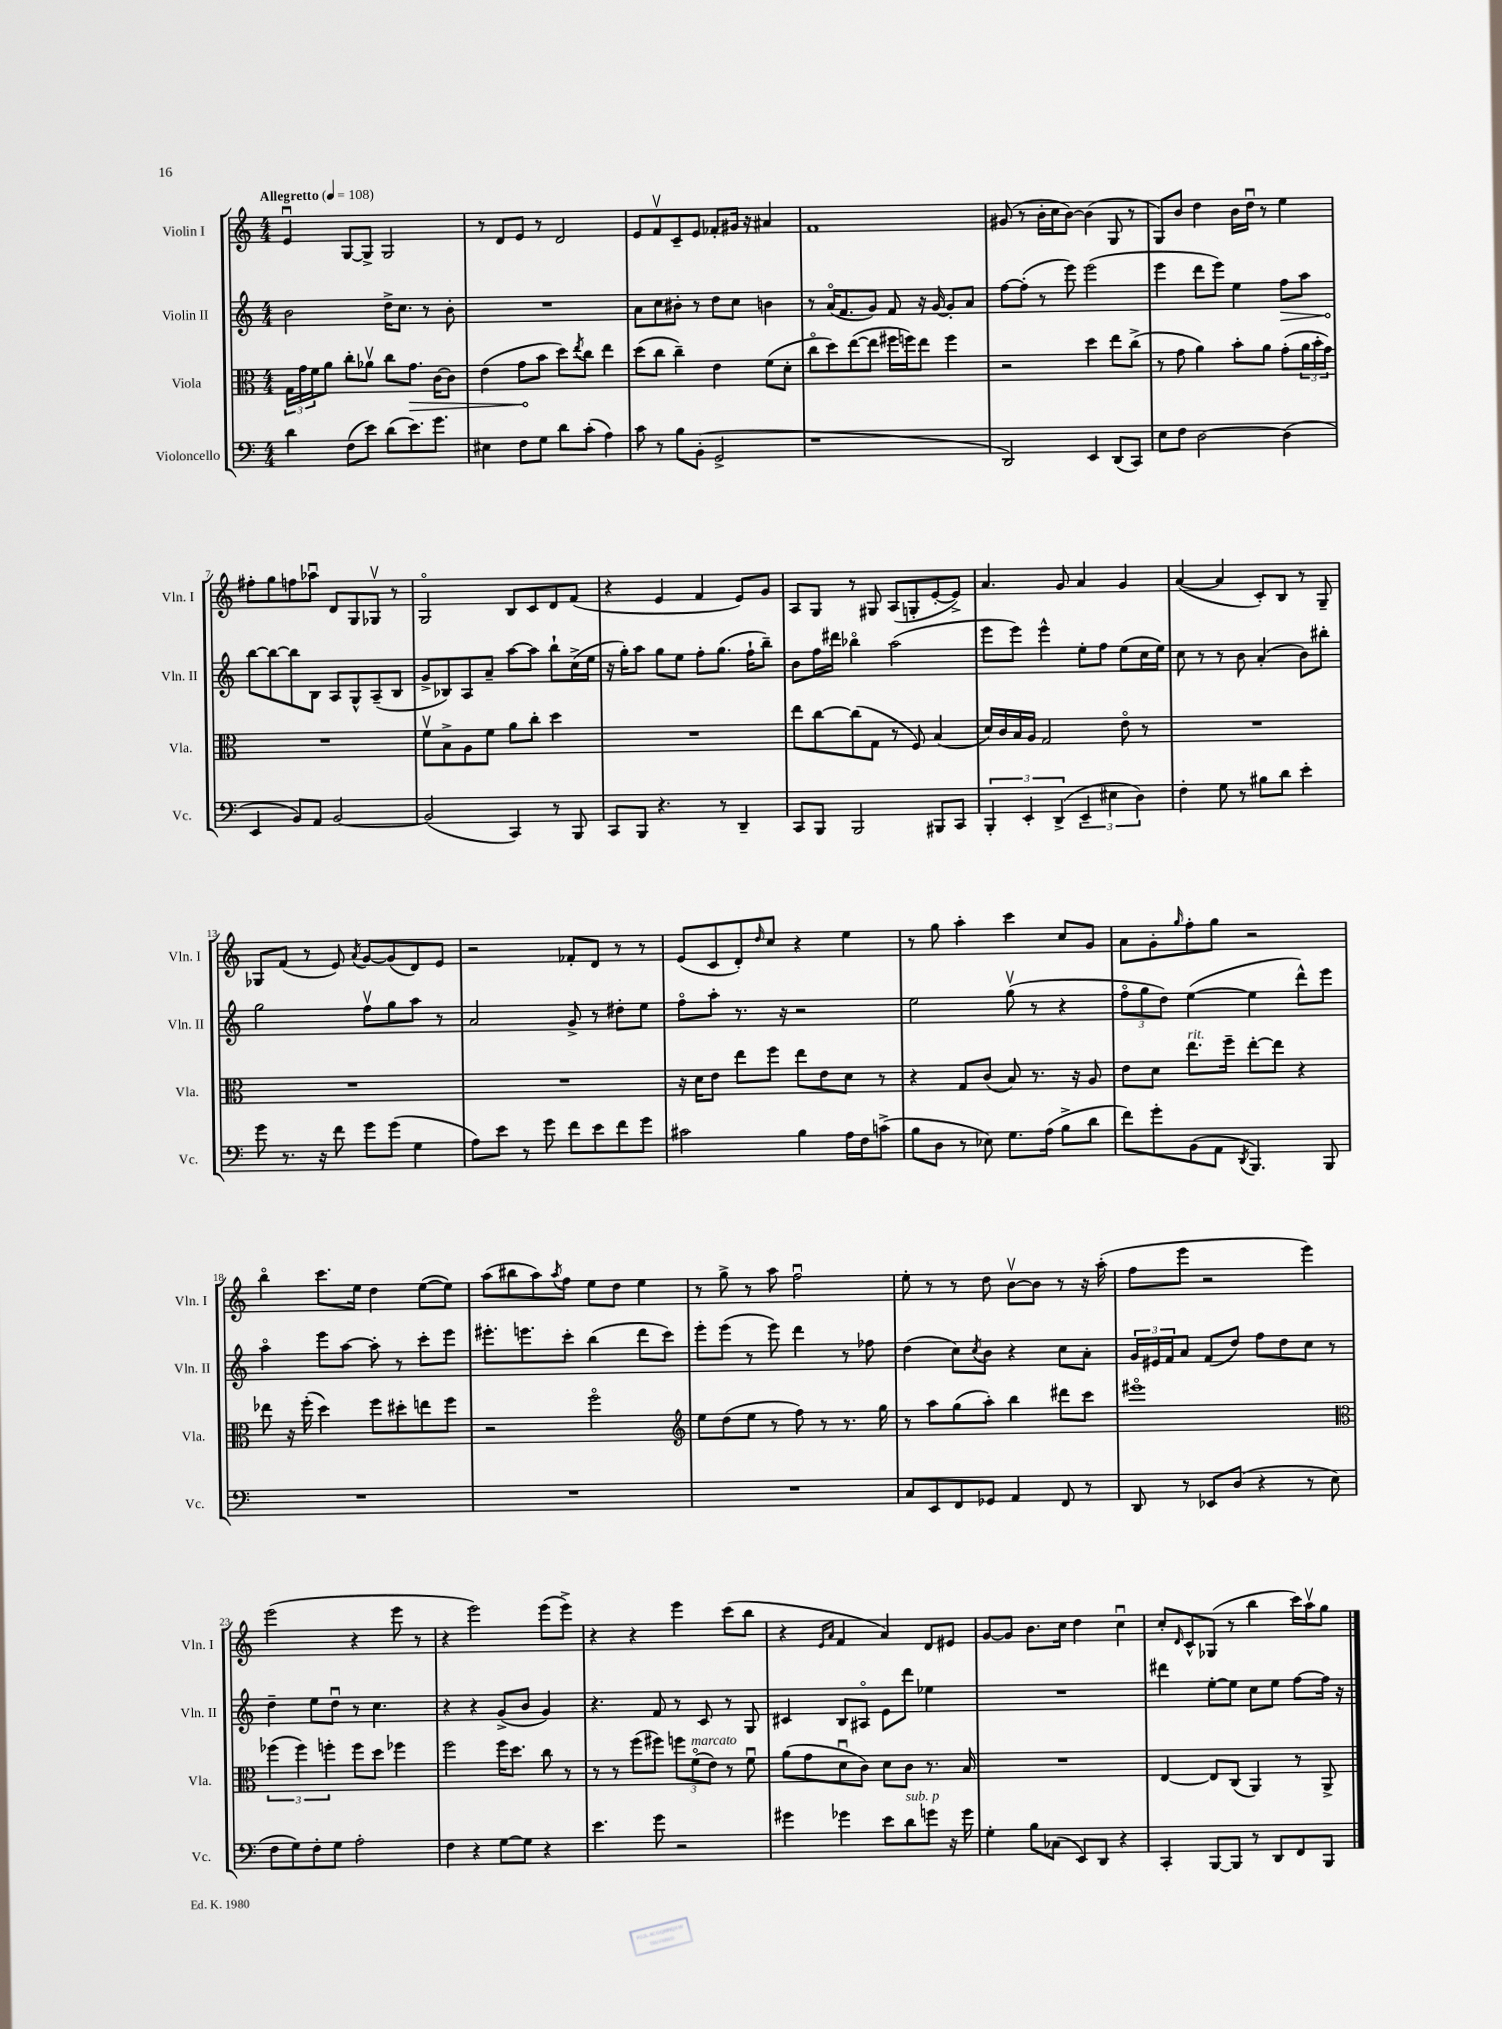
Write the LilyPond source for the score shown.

<<
\new StaffGroup <<
\new Staff = "s0" \with { instrumentName = "Violin I" shortInstrumentName = "Vln. I" } {
    \clef treble \key c \major \numericTimeSignature \time 4/4 \tempo "Allegretto" 4 = 108
    e'4\downbow g8~ g8-> g2 |
    r8 d'8 e'8 r8 d'2 |
    e'8 f'8\upbow c'8-- e'8 fes'8-. gis'16 r16 ais'4 |
    f'1 |
    gis'8( r8 b'16-. c''16 b'8~) b'4( g8 r8 |
    g8) b'8 d''4 b'16 d''16\downbow r8 e''4 |
    fis''8-. g''8 f''8 aes''8\downbow d'8 g8 ges8\upbow r8 |
    g2\flageolet b8 c'8 d'8 f'8( |
    r4 e'4 f'4 e'8) g'8 |
    a8 g8 r8 gis8 a8( g8-. e'8~-. e'8->) |
    a'4. g'8 a'4 g'4 |
    a'4~( a'4 c'8-.) b8 r8 g8-- |
    ges8 f'8( r8 e'8) \acciaccatura { a'8 } g'8~ g'8( d'8) e'8 |
    r2 fes'8-. d'8 r8 r8 |
    e'8( c'8 d'8-.) \grace { d''16 } c''8 r4 e''4 |
    r8 g''8 a''4-. c'''4 c''8 g'8 |
    a'8 g'8-. \grace { g''16 } f''8-. g''8 r2 |
    b''4\flageolet c'''8. e''16 d''4 e''8~( e''8) |
    a''8( bis''8 a''8) \acciaccatura { a''8 } f''8 e''8 d''8 e''4 |
    r8 g''8-> r8 a''8 f''2\downbow |
    e''8-. r8 r8 d''8 b'8~\upbow b'8 r8 r16 a''16-.( |
    f''8 e'''8 r2 e'''4) |
    e'''2( r4 e'''8 r8 |
    r4 e'''2) e'''8( e'''8->) |
    r4 r4 e'''4 c'''8( b''8 |
    r4 \grace { e'16 a'16 } f'4 a'4) d'8 eis'8 |
    g'8~ g'8 b'8. c''16 d''4 c''4\downbow |
    c''8-. \grace { d'16 } c'8-^ ges8( r8 b''4 c'''16) a''16\upbow g''8 \bar "|." |
}
\new Staff = "s1" \with { instrumentName = "Violin II" shortInstrumentName = "Vln. II" } {
    \clef treble \key c \major \numericTimeSignature \time 4/4
    b'2 d''16-> c''8. r8 b'8-. |
    R1 |
    a'8 c''8 bis'8-. r8 d''8 c''8 b'4 |
    r8 a'16\flageolet( f'8. g'8) f'8 r16 g'16~ g'8-. a'8 |
    f''8~ f''8-.( r8 e'''8) e'''2( |
    e'''4 d'''8 e'''8) e''4 \once \override Hairpin.circled-tip = ##t f''8\> a''8 |
    b''8~\! b''8~ b''8 b8 a8 g8-^ a8--( b8 |
    g'8-> bes8) a8 a'8-- a''8~ a''8 b''8-! c''16->( e''16 |
    r16 g''16-.) a''8 g''8 e''8 f''8-. g''8.( f''16-! b''8--) |
    b'8 f''16 dis'''16 bes''4\flageolet a''2( |
    e'''8 e'''8) e'''4-^ e''8-. f''8 e''8( c''16 e''16) |
    c''8 r8 r8 b'8 a'4-.( b'8) bis''8-. |
    g''2 f''8\upbow g''8 a''8 r8 |
    a'2 g'8-> r8 dis''8-. e''8 |
    f''8\flageolet a''8-. r8. r16 r2 |
    e''2 g''8\upbow( r8 r4 |
    \tuplet 3/2 { f''8\flageolet g''8 d''8) } e''4~( e''4 d'''8-^) e'''8 |
    a''4\flageolet e'''8 a''8~ a''8-. r8 c'''8-. e'''8 |
    eis'''8.-. e'''8. c'''8-. b''4( d'''8 c'''8) |
    e'''8-. e'''8( r8 e'''8) d'''4 r8 fes''8 |
    d''4( c''8) \acciaccatura { c''8 } b'8 r4 c''8 a'8-. |
    \tuplet 3/2 { g'16 eis'16 f'16 } a'8 f'8( d''8) f''8 d''8 c''8 r8 |
    d''4-- e''8 d''8\downbow r8 c''4. |
    r4 r4 g'8->( b'8 g'4) |
    r4. f'8 r8 c'8 r8 g8 |
    cis'4 b8 ais8\flageolet e'8 d'''8 ees''4 |
    R1 |
    dis'''4 e''8~-. e''8 c''8 e''8 f''8~ f''16 r16 \bar "|." |
}
\new Staff = "s2" \with { instrumentName = "Viola" shortInstrumentName = "Vla." } {
    \clef alto \key c \major \numericTimeSignature \time 4/4
    \tuplet 3/2 { g16 g'16 f'16 } a'8 c''8-. aes'8\upbow c''8 \once \override Hairpin.circled-tip = ##t g'8.\> c'16~ c'8 |
    e'4( g'8\! b'8 d''8) \acciaccatura { e''8 } c''8 e''4 |
    d''8( c''8 c''4--) e'4 f'8( d'8-. |
    c''8\flageolet d''8) e''8~( e''8 fis''16 f''16) e''8 f''4 |
    r2 d''4 e''8 c''8->( |
    r8 g'8 a'4) b'8-. a'8 g'8-.( \tuplet 3/2 { a'16 b'16-. g'16) } |
    R1 |
    f'8\upbow b8-> a8 f'8 a'8 c''8-. d''4 |
    R1 |
    e''8 c''8~ c''8( g8 r8 f8) b4( |
    d'16) c'16 b16 a16 g2 e'8\flageolet r8 |
    R1 |
    R1 |
    R1 |
    r16 d'16 e'8 e''8 f''8 e''8 e'8 d'8 r8 |
    r4 g8 c'8( b8) r8. r16 a8 |
    e'8 d'8 e''8.^\markup { \italic "rit." } f''16-- e''8~-. e''8 r4 |
    ees''8 r16 f''16-.( d''4) f''8 dis''8-. e''8 f''8 |
    r2 f''2\flageolet |
    \clef treble e''8 d''8( e''8 r8 f''8) r8 r8. g''16 |
    r8 a''8 g''8( a''8-.) b''4 dis'''8 c'''8 |
    eis'''1\flageolet |
    \clef alto \tuplet 3/2 { fes''4( fes''4) f''4-. } f''8 d''8 fes''4 |
    f''2 f''16 d''8. c''8 r8 |
    r8 r8 f''8( fis''8) \tuplet 3/2 { f''8 f'8\flageolet^\markup { \italic "marcato" }( e'8) } r8 f'8\downbow |
    a'8( g'8 d'8\downbow c'8) d'8 c'8 r8. b16 |
    R1 |
    e4~ e8 c8( a,4) r8 a,8-> \bar "|." |
}
\new Staff = "s3" \with { instrumentName = "Violoncello" shortInstrumentName = "Vc." } {
    \clef bass \key c \major \numericTimeSignature \time 4/4
    d'4 f8( e'8) d'8( e'8.) g'8. |
    eis4 f8 g8 d'8 c'8-.( a4) |
    c'8 r8 b8 b,8-.( g,2-> |
    r1 |
    d,2) e,4 d,8( c,8) |
    e8 f8 d2~ d4( |
    e,4 b,8) a,8 b,2~ |
    b,2( c,4) r8 b,,8 |
    c,8 b,,8 r4. r8 d,4-- |
    c,8 b,,8 b,,2 bis,,8 c,8 |
    \tuplet 3/2 { b,,4-. e,4-. d,4->( } \tuplet 3/2 { e,4-- eis4 d4) } |
    f4-. g8 r8 bis8 d'8 e'4-. |
    g'8 r8. r16 f'8 g'8 g'8( g4 |
    a8) e'8 r8 g'8 f'8 e'8 f'8 g'8 |
    cis'2 b4 a16 f16 c'8->( |
    b8 d8 r8 ees8) g8. a16( b8-> d'8 |
    f'8) g'8-. b,8( a,8 \acciaccatura { d,8 } b,,4.) b,,8 |
    R1 |
    R1 |
    R1 |
    c8 e,8 f,8 ges,8 a,4 f,8 r8 |
    d,8 r8 ees,8 d8( r4 r8 e8 |
    f8 g8) f8-. g8 a2-. |
    f4 r4 g8~ g8 r4 |
    e'4. g'8 r2 |
    gis'4 ges'4 e'8 d'8^\markup { \italic "sub. p" } g'8 r16 g'16 |
    g4-. b8 ces8( e,8) d,8 r4 |
    c,4-. b,,8~ b,,8 r8 d,8 f,8 b,,8 \bar "|." |
}
>>
>>
